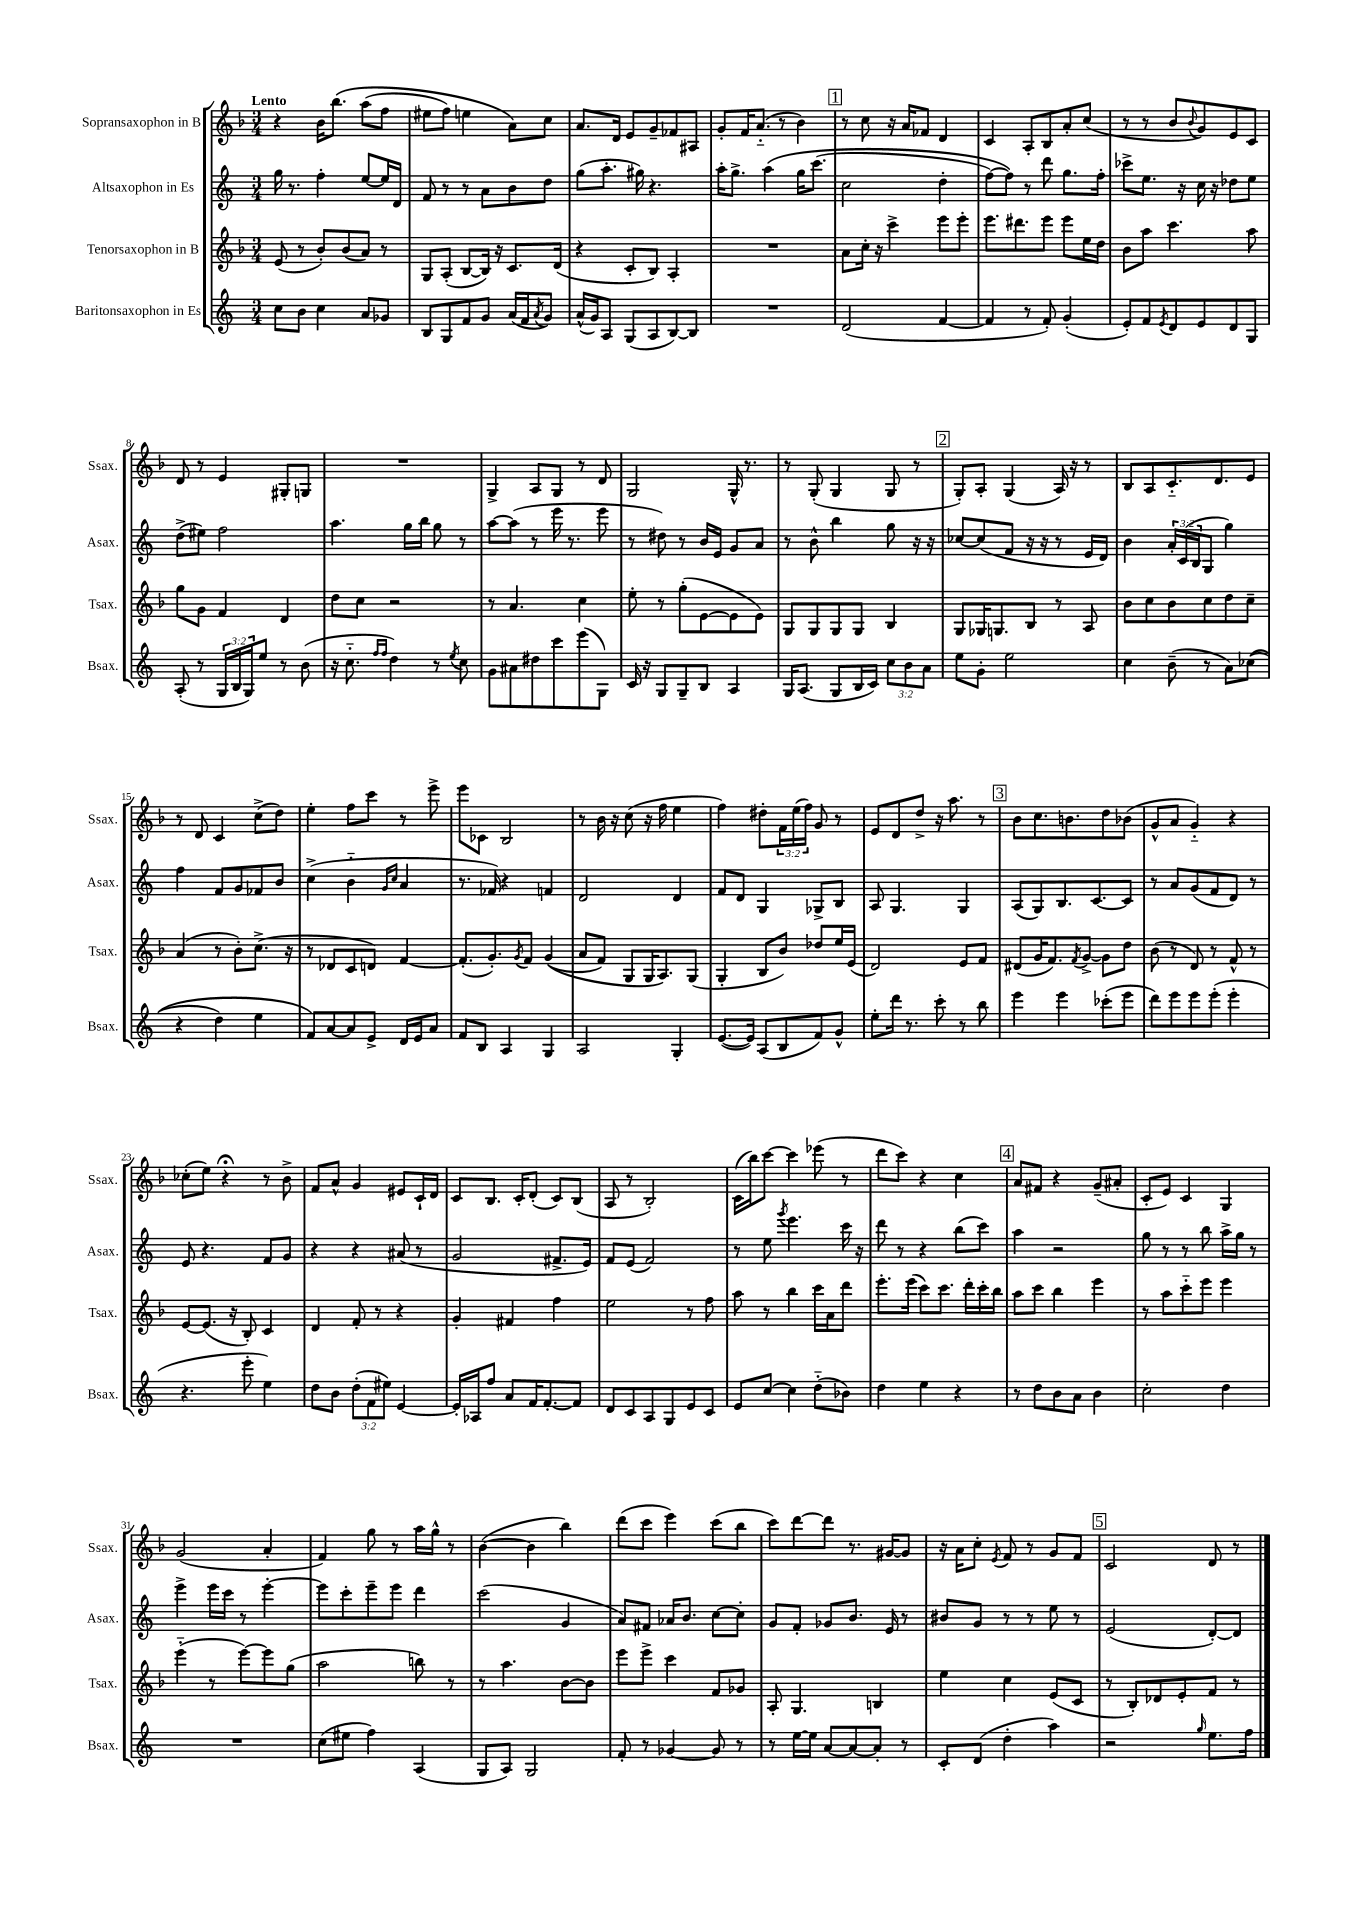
<<
\new StaffGroup <<
\new Staff = "s0" \with { instrumentName = "Sopransaxophon in B" shortInstrumentName = "Ssax." } {
    \clef treble \key f \major \numericTimeSignature \time 3/4 \override Staff.TupletNumber.text = #tuplet-number::calc-fraction-text \tempo "Lento"
    r4 bes'16 bes''8.\( a''8( f''8 |
    eis''8 f''8) e''4 a'8\) c''8 |
    a'8. d'16 e'8 g'8-- fes'8 ais8 |
    g'8-. f'16 a'8.-_( r8 bes'4) |
    \mark \markup { \box "1" } r8 c''8 r16 a'16 fes'8 d'4 |
    c'4 a8-. bes8 a'8-. c''8( |
    r8 r8 bes'8 \appoggiatura { bes'8 } g'8) e'8 c'8 |
    d'8 r8 e'4 gis8-. g8 |
    R2. |
    g4-> a8 g8 r8 d'8 |
    g2 g16-^ r8. |
    r8 g8-.( g4 g8 r8 |
    \mark \markup { \box "2" } g8-.) a8-. g4( a16) r16 r8 |
    bes8 a8 c'8.-_ d'8. e'8 |
    r8 d'8 c'4 c''8->( d''8) |
    e''4-. f''8 c'''8 r8 e'''8-> |
    e'''8 ces'8 bes2 |
    r8 bes'16 r16 c''8( r16 f''16 e''4 |
    f''4) dis''8-. \tuplet 3/2 { f'16 e''16( f''16) } g'8 r8 |
    e'8 d'8 d''8-> r16 a''8. r8 |
    \mark \markup { \box "3" } bes'8 c''8. b'8. d''8 bes'8( |
    g'8-^ a'8 g'4-_) r4 |
    ces''8-.( e''8) r4\fermata r8 bes'8-> |
    f'8 a'8-^ g'4 eis'8 c'16-! d'16 |
    c'8 bes8. c'16-. d'8-.( c'8) bes8( |
    a8 r8 bes2-.) |
    c'16( bes''16) c'''8~ c'''4 ees'''8( r8 |
    d'''8 c'''8) r4 c''4 |
    \mark \markup { \box "4" } a'8 fis'8 r4 g'8--( ais'8-. |
    c'8-. e'8) c'4 g4 |
    g'2( a'4-. |
    f'4) g''8 r8 a''16 g''16-^ r8 |
    bes'4~( bes'4 bes''4) |
    d'''8( c'''8 e'''4) c'''8( bes''8 |
    c'''8) d'''8~ d'''8 r8. gis'16~ gis'8 |
    r16 a'16 c''8-. \acciaccatura { e'8 } f'8 r8 g'8 f'8 |
    \mark \markup { \box "5" } c'2 d'8 r8 \bar "|." |
}
\new Staff = "s1" \with { instrumentName = "Altsaxophon in Es" shortInstrumentName = "Asax." } {
    \clef treble \key c \major \numericTimeSignature \time 3/4 \override Staff.TupletNumber.text = #tuplet-number::calc-fraction-text
    g''16 r8. f''4-. e''8~ e''16 d'16 |
    f'8 r8 r8 a'8 b'8 d''8 |
    g''8( a''8.-. gis''16) r4. |
    a''16-. g''8.-> a''4\( g''16 c'''8.( |
    \mark \markup { \box "1" } c''2 d''4-. |
    f''8~) f''8\) r8 d'''8 g''8. f''16-. |
    ces'''8-> e''8. r16 c''16 r16 des''8 e''8 |
    d''8->( eis''8) f''2 |
    a''4. g''16 b''16 g''8 r8 |
    a''8~ a''8( r8 e'''16 r8. e'''8 |
    r8 dis''8) r8 b'16 e'16 g'8 a'8 |
    r8 b'8-^ b''4 g''8 r16 r16 |
    \mark \markup { \box "2" } ces''8~ ces''8( f'8 r16 r16 r8 e'16 d'16) |
    b'4 \tuplet 3/2 { a'16-. c'16( b16 } g8 g''4) |
    f''4 f'8 g'8 fes'8 b'8 |
    c''4->( b'4-_ \grace { g'16 c''16 } a'4 |
    r8. fes'16) r4 f'4 |
    d'2 d'4 |
    f'8 d'8 g4 ges8-> b8 |
    a8 g4. g4 |
    \mark \markup { \box "3" } a8( g8) b8. c'8.~ c'8 |
    r8 a'8 g'8( f'8 d'8) r8 |
    e'8 r4. f'8 g'8 |
    r4 r4 ais'8( r8 |
    g'2 fis'8.-> e'16) |
    f'8 e'8( f'2) |
    r8 e''8 \acciaccatura { g'''8 } e'''4. c'''16 r16 |
    d'''8 r8 r4 b''8( c'''8) |
    \mark \markup { \box "4" } a''4 r2 |
    g''8 r8 r8 b''8 a''16-> g''16 r8 |
    e'''4-> e'''16 c'''16 r8 e'''4~-. |
    e'''8 c'''8-. e'''8-- e'''8 d'''4 |
    c'''2( g'4 |
    a'8) fis'8 aes'16 b'8. c''8~ c''8-. |
    g'8 f'8-. ges'8 b'8. e'16 r8 |
    bis'8 g'8 r8 r8 e''8 r8 |
    \mark \markup { \box "5" } e'2( d'8~-.) d'8 \bar "|." |
}
\new Staff = "s2" \with { instrumentName = "Tenorsaxophon in B" shortInstrumentName = "Tsax." } {
    \clef treble \key f \major \numericTimeSignature \time 3/4
    e'8( r8 bes'8-.) bes'8( a'8) r8 |
    g8 a8-.( bes8~ bes16) r16 c'8. d'16( |
    r4 c'8-. bes8) a4-. |
    R2. |
    \mark \markup { \box "1" } a'8 c''16-. r16 c'''4-> e'''8 e'''8-. |
    e'''8. dis'''8. e'''8 e'''8 e''16 d''16 |
    bes'8 a''8 c'''4. a''8 |
    g''8 g'8 f'4 d'4 |
    d''8 c''8 r2 |
    r8 a'4. c''4 |
    e''8-. r8 g''8-.( e'8~ e'8 e'8) |
    g8 g8 g8 g8 bes4 |
    \mark \markup { \box "2" } g8 ges16 g8. bes8 r8 a8 |
    bes'8 c''8 bes'8 c''8 d''8 c''8-- |
    a'4( r8 bes'8-.) c''8.->( r16 |
    r8 des'8 c'8 d'8) f'4~ |
    f'8.-.( g'8.-.) \acciaccatura { g'8 } f'8 g'4(\( |
    a'8 f'8) g8 g16 a8.\) g8( |
    g4-. bes8 bes'8) des''8 e''16 e'16( |
    d'2) e'8 f'8 |
    \mark \markup { \box "3" } dis'8( g'16 f'8.) \acciaccatura { f'8 } g'8~-> g'8 d''8 |
    bes'8( r8 d'8) r8 f'8-^ r8 |
    e'8~ e'8.( r16 bes8-.) c'4 |
    d'4 f'8-. r8 r4 |
    g'4-. fis'4 f''4 |
    e''2 r8 f''8 |
    a''8 r8 bes''4 c'''16 a'16 d'''8 |
    e'''8.-. e'''16( c'''8) c'''8. d'''16-. c'''16-. bes''16 |
    \mark \markup { \box "4" } a''8 c'''8 bes''4 e'''4 |
    r8 a''8 c'''8-_ e'''8 e'''4 |
    e'''4-_( r8 e'''8~) e'''8 g''8( |
    a''2 b''8) r8 |
    r8 a''4. bes'8~ bes'8 |
    e'''8 e'''8-> c'''4 f'8 ges'8 |
    a8-. g4. b4 |
    e''4 c''4 e'8( c'8 |
    \mark \markup { \box "5" } r8 bes8-.) des'8 e'8-. f'8 r8 \bar "|." |
}
\new Staff = "s3" \with { instrumentName = "Baritonsaxophon in Es" shortInstrumentName = "Bsax." } {
    \clef treble \key c \major \numericTimeSignature \time 3/4 \override Staff.TupletNumber.text = #tuplet-number::calc-fraction-text
    c''8 b'8 c''4 a'8 ges'8 |
    b8 g8 f'8 g'8 a'16( f'16 \acciaccatura { a'8 } g'8) |
    a'16-^( g'16) a8 g8( a8 b8~) b8 |
    R2. |
    \mark \markup { \box "1" } d'2( f'4~ |
    f'4 r8 f'8-.) g'4-.( |
    e'8-.) f'8 \acciaccatura { e'8 } d'8 e'8 d'8 g8 |
    a8-.( r8 \tuplet 3/2 { g16 b16 g16) } e''8 r8 b'8( |
    r16 c''8.-_ \grace { f''16 f''16 } d''4) r8 \acciaccatura { e''8 } c''8 |
    g'8 ais'8 dis''8 c'''8 e'''8( g8) |
    c'16 r16 g8 g8-- b8 a4 |
    g16 a8.( g8 b16 c'16) \tuplet 3/2 { c''8 b'8 a'8 } |
    \mark \markup { \box "2" } e''8 g'8-. e''2 |
    c''4 b'8--( r8 a'8) ces''8(\( |
    r4 d''4) e''4 |
    f'8\) a'8~ a'8 e'8-> d'16 e'16 a'8 |
    f'8 b8 a4 g4 |
    a2 g4-. |
    e'8.~( e'16) a8( b8 f'8) g'8-^ |
    e''8-. d'''16 r8. c'''8-. r8 b''8 |
    \mark \markup { \box "3" } e'''4 e'''4 ces'''8-.( e'''8 |
    d'''8) e'''8 e'''8 e'''8-.( e'''4-. |
    r4. e'''8-. e''4) |
    d''8 b'8 \tuplet 3/2 { d''8-.( f'8 eis''8) } e'4~ |
    e'16-. aes16 f''8 a'8 f'16 f'8.~-. f'8 |
    d'8 c'8 a8 g8 e'8 c'8 |
    e'8 c''8~ c''4 d''8-_( bes'8) |
    d''4 e''4 r4 |
    \mark \markup { \box "4" } r8 d''8 b'8 a'8 b'4 |
    c''2-. d''4 |
    R2. |
    c''8( eis''8 f''4) a4( |
    g8 a8) g2 |
    f'8-. r8 ges'4~ ges'8 r8 |
    r8 e''16~ e''16 a'8~ a'8~ a'8-. r8 |
    c'8-. d'8( d''4-. a''4) |
    \mark \markup { \box "5" } r2 \grace { g''16 } e''8. f''16 \bar "|." |
}
>>
>>
